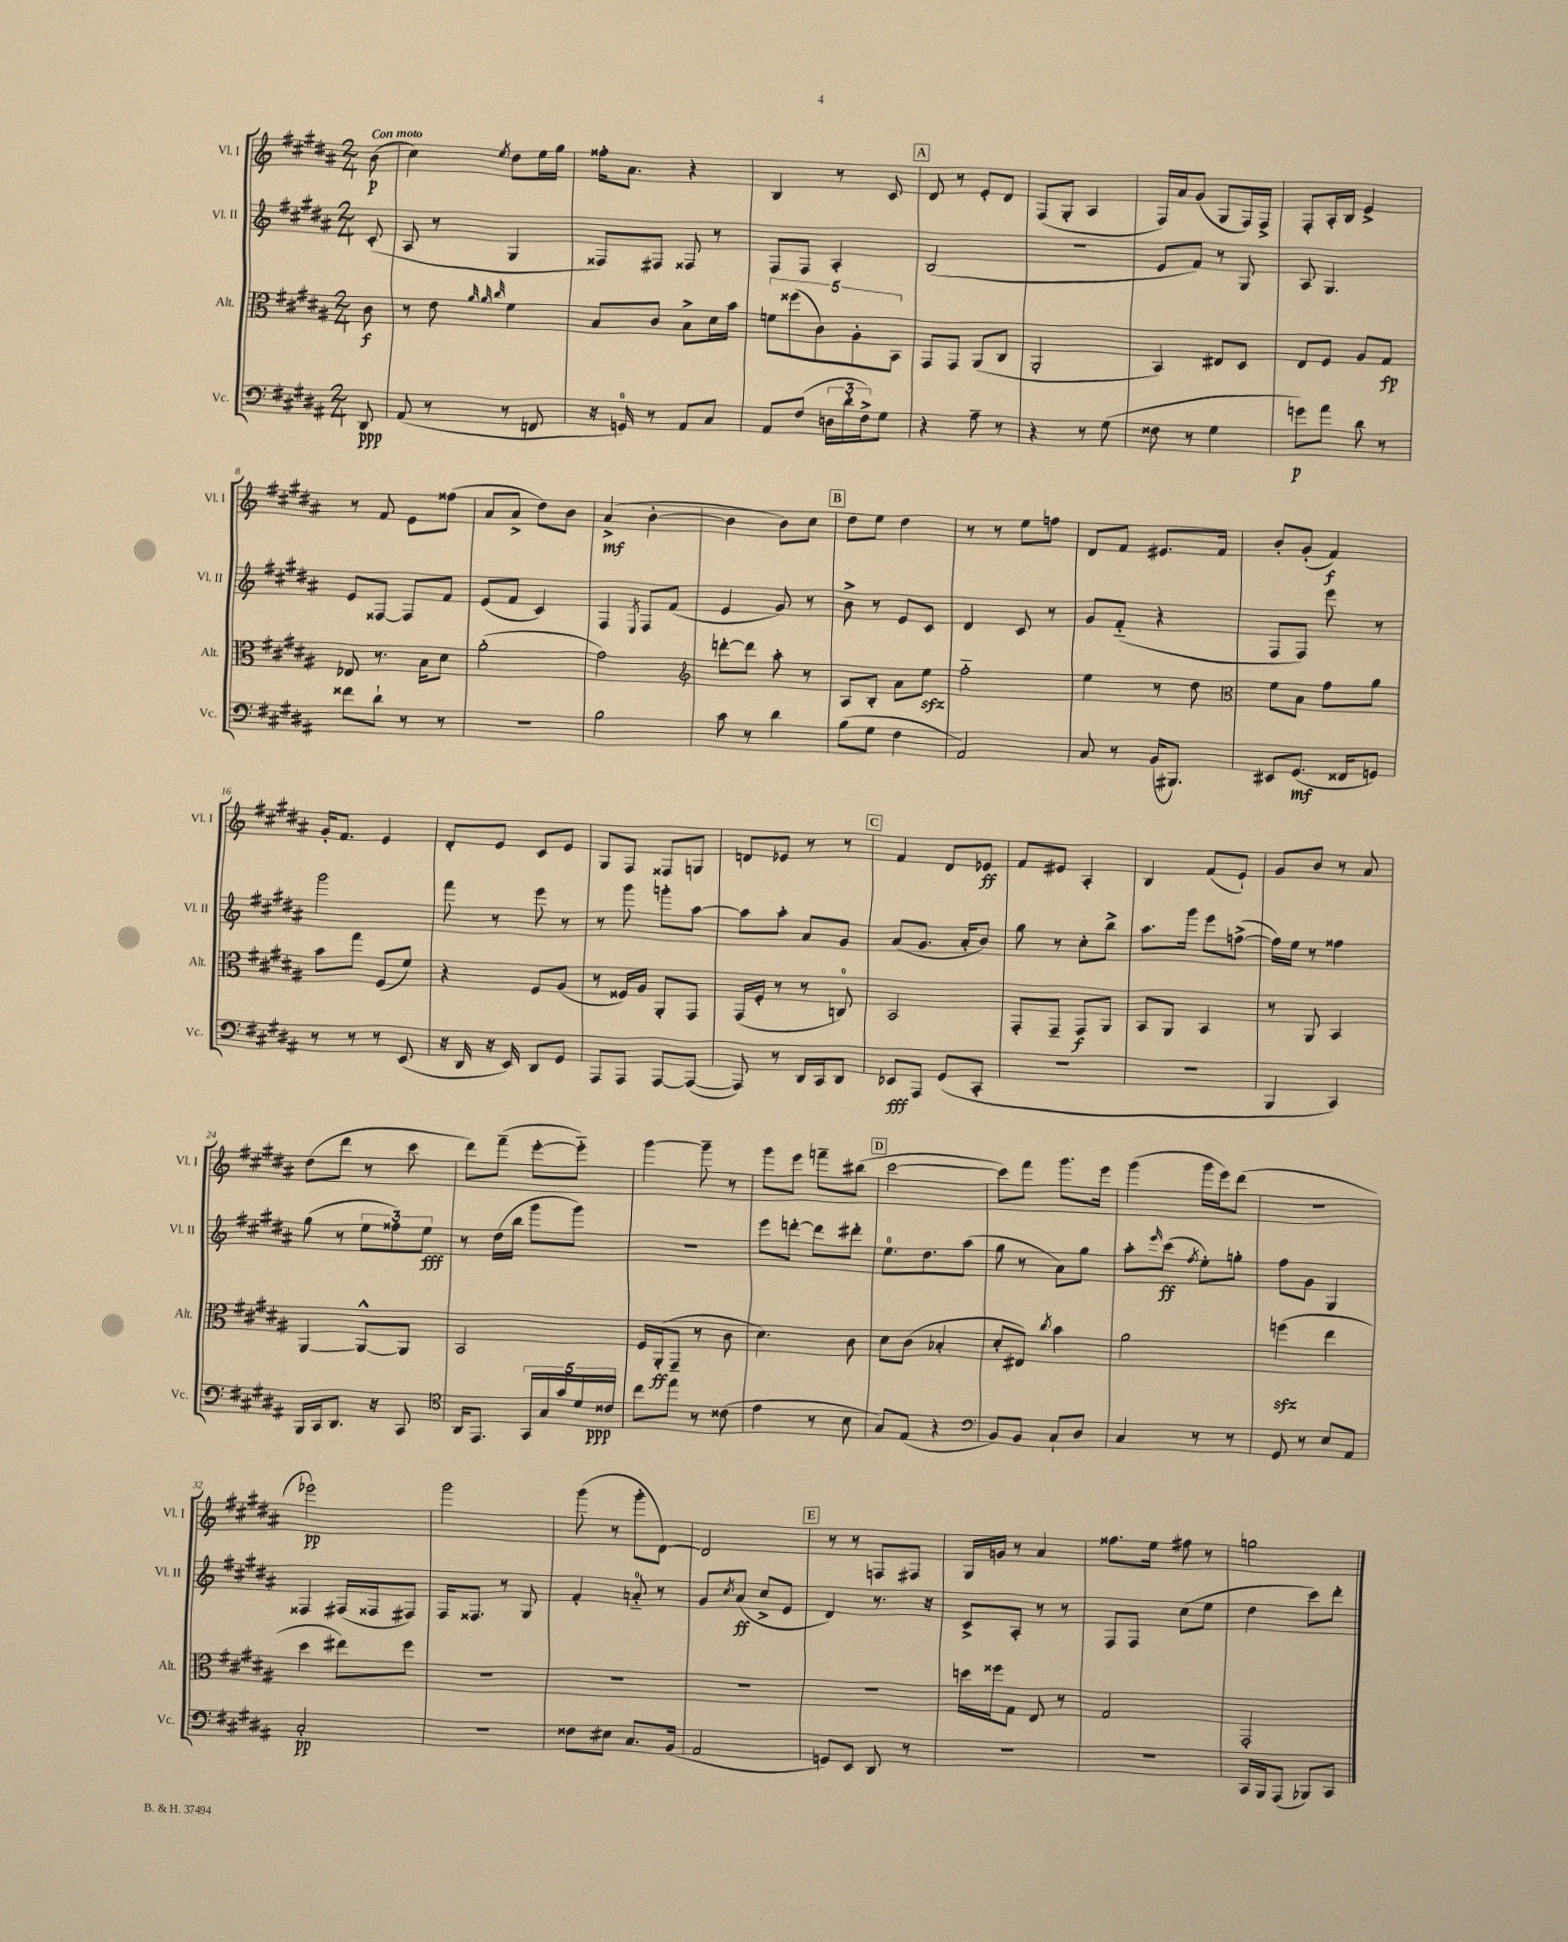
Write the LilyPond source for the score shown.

<<
\new StaffGroup <<
\new Staff = "s0" \with { instrumentName = "Vl. I" shortInstrumentName = "Vl. I" } {
    \clef treble \key b \major \numericTimeSignature \time 2/4 \partial 8 \tempo "Con moto"
    b'8\p( |
    cis''4) \acciaccatura { e''8 } dis''8 e''16 gis''16 |
    fisis''16-. ais'8. r4 |
    b4 r8 cis'8 |
    \mark \markup { \box "A" } dis'8 r8 e'8-. dis'8 |
    fis8( gis8-. ais4 |
    fis16) ais'16 gis'8( gis8 fis16) fis16-> |
    fis8-. ais16-. b16 e'4-> |
    r8 fis'8 e'8 fisis''8( |
    ais'8 ais'8-> dis''8) b'8 |
    ais'4->\mf( b'4~-. |
    b'4 b'8) cis''8 |
    \mark \markup { \box "B" } dis''8 e''8 dis''4 |
    r8 r8 e''8 f''8 |
    dis'8 fis'8 eis'8. fis'16 |
    b'8-. gis'8-.( fis'4\f) |
    gis'16-. fis'8. e'4 |
    dis'8-. e'8 cis'8 e'8 |
    gis8 fis8 fisis8 g8 |
    d'8 ees'8 r8 r8 |
    \mark \markup { \box "C" } fis'4 dis'8 ees'8\ff |
    fis'8 eis'8 ais4-. |
    b4 fis'8( e'8-!) |
    gis'8 b'8 r8 ais'8 |
    dis''8( dis'''8 r8 cis'''8 |
    dis'''8) fis'''8--( e'''8~-. e'''8-_) |
    gis'''4~ gis'''8-- r8 |
    gis'''8 e'''8 f'''8-- bis''8( |
    \mark \markup { \box "D" } cis'''2~ |
    cis'''8) fis'''8 gis'''8. e'''16 |
    gis'''4( gis'''16 e'''16) dis'''8( |
    R2 |
    ees'''2\pp) |
    gis'''2 |
    gis'''8( r8 gis'''8-. dis'8~) |
    dis'2 |
    \mark \markup { \box "E" } r8 r8 f8 fis8 |
    gis16 g'16 r8 ais'4 |
    fisis''8. e''16 fis''8 r8 |
    g''2 \bar "|." |
}
\new Staff = "s1" \with { instrumentName = "Vl. II" shortInstrumentName = "Vl. II" } {
    \clef treble \key b \major \numericTimeSignature \time 2/4 \partial 8
    cis'8-.( |
    ais8 r8 gis4 |
    fisis8) fis8 fisis8 r8 |
    fis8 fis8 ais4-. |
    \mark \markup { \box "A" } b2( |
    R2 |
    e'8 fis'8) r8 gis8 |
    ais8 gis4. |
    e'8 fisis8~ fisis8 fis'8 |
    e'8( fis'8 cis'4) |
    fis4 \acciaccatura { e8 } fis8 fis'8( |
    e'4 gis'8) r8 |
    \mark \markup { \box "B" } b'8-> r8 e'8 cis'8 |
    dis'4 cis'8 r8 |
    gis'8 fis'8-_( r4 |
    fis8 fis8) e'''8 r8 |
    gis'''2 |
    fis'''8 r8 e'''8 r8 |
    r8 gis'''8 g'''8-. ais''8~ |
    ais''8 ais''8-. ais'8 gis'8 |
    \mark \markup { \box "C" } ais'8( gis'8. ais'16-. b'8) |
    gis''8 r8 cis''8-. b''8-> |
    ais''8. gis'''16 e'''8 f''8~->( |
    f''16) e''16 r8 fisis''4 |
    gis''8( r8 \tuplet 3/2 { e''8 fisis''8) e''8\fff } |
    r8 dis''16( b''16 gis'''8 gis'''8) |
    R2 |
    e'''8 d'''8~-. d'''8 dis'''8-. |
    \mark \markup { \box "D" } e''8.-0 dis''8. ais''8( |
    gis''8 r8 ais'8) gis''8 |
    ais''8-. \grace { e'''16 } cis'''8\ff( \acciaccatura { fis''8 } e''8-.) g''8-. |
    fis''8 gis'8 gis4 |
    fisis4 fis16( fisis16 fis8) |
    fis16 fisis8. r8 gis8 |
    fis'4-. a'8-0-_ r8 |
    gis'8 \acciaccatura { cis''8 } ais'8\ff( cis''8-> e'8 |
    \mark \markup { \box "E" } dis'4) r8. r16 |
    cis'8-> ais8-. r8 r8 |
    fis8 fis8 cis''8( e''8 |
    dis''4 cis'''8) dis'''8-. \bar "|." |
}
\new Staff = "s2" \with { instrumentName = "Alt." shortInstrumentName = "Alt." } {
    \clef alto \key b \major \numericTimeSignature \time 2/4 \partial 8
    cis'8\f |
    r8 e'8 \grace { ais'32 ais'32 cis''32 } fis'4 |
    b8 cis'8 b8-> dis'16 b'16 |
    \tuplet 5/4 { f'8 fisis''8( cis'8) ais8-. b,8 } |
    \mark \markup { \box "A" } gis,8 gis,8 ais,8( cis8 |
    ais,2-. |
    b,4) eis8 dis8 |
    e8 fis8 ais8 gis8\fp |
    ees8 r8. b16 dis'8 |
    ais'2-.( |
    gis'2) |
    \clef treble d'''8~-. d'''8 ais''8-. r8 |
    \mark \markup { \box "B" } ais8 b8-. ais'8 e''8\sfz |
    fis''2-_ |
    e''4 r8 dis''8 |
    \clef alto fis'8 b8 gis'8 ais'8 |
    b'8 gis''8 fis8( fis'8) |
    r4 fis8 ais8( |
    r8 fisis16) ais16 ais,8-. gis,8 |
    gis,16( fis16-. r8 r8 c8-0) |
    \mark \markup { \box "C" } b,2 |
    gis,8-. gis,8-- gis,8\f ais,8 |
    b,8 ais,8 b,4 |
    r8 ais,8 b,4 |
    ais,4~ ais,8~-^ ais,8 |
    b,2 |
    fis16 ais,16-.\ff( gis,8-- r8 cis'8 |
    dis'4.) cis'8 |
    \mark \markup { \box "D" } dis'8 cis'8( bes4-. |
    dis'8-. eis8) \acciaccatura { cis''8 } b'4 |
    ais'2 |
    f''4\sfz( e''4 |
    dis''4 eis''8) fis''8 |
    R2 |
    R2 |
    R2 |
    \mark \markup { \box "E" } R2 |
    d''16 fisis''16 gis8 e8 r8 |
    gis2 |
    gis,2-. \bar "|." |
}
\new Staff = "s3" \with { instrumentName = "Vc." shortInstrumentName = "Vc." } {
    \clef bass \key b \major \numericTimeSignature \time 2/4 \partial 8
    dis,8\ppp |
    ais,8( r8 r8 f,8 |
    r16 g,16-0) r8 ais,8 cis8 |
    ais,8 fis8( \tuplet 3/2 { d16 dis'16-. fis16->) } gis8 |
    \mark \markup { \box "A" } r4 ais8-- r8 |
    r4 r8 gis8( |
    fisis8 r8 gis4 |
    g'8\p) ais'8 dis'8 r8 |
    fisis'8 dis'8-! r8 r8 |
    r2 |
    b2 |
    cis'8 r8 dis'4 |
    \mark \markup { \box "B" } b8( gis8 fis4 |
    ais,2) |
    cis8 r8 b,16( bis,,8.) |
    eis,8 gis,8.\mf( fisis,16 g,8) |
    r8 r8 r8 e,8( |
    r16 dis,16 r16 e,16) dis,8 gis,8 |
    ais,,8 ais,,8 ais,,8~ ais,,8~( |
    ais,,8) r8 dis,16 cis,16 dis,8 |
    \mark \markup { \box "C" } ees,8\fff ais,,8 gis,8( cis,8-. |
    r2 |
    R2 |
    b,,4 cis,4) |
    b,,16 cis,16 dis,8. r16 cis,8 |
    \clef tenor ais,16 e,8. \tuplet 5/4 { gis,16 gis16 gis'16 dis'16 cisis'16\ppp } |
    cis''8 e''8 r8 cisis'8( |
    e'4 r8 b8 |
    \mark \markup { \box "D" } gis8) e8( r4 |
    \clef bass b,8) b,8 cis8-! dis8 |
    cis4 r8 r8 |
    gis,8 r8 e8 ais,8 |
    cis2-.\pp |
    r2 |
    fisis8 eis8 cis8. b,16( |
    ais,2 |
    \mark \markup { \box "E" } g,8) e,8 dis,8 r8 |
    R2 |
    R2 |
    cis,16 b,,16 ais,,8( bes,,8) cis,8 \bar "|." |
}
>>
>>
